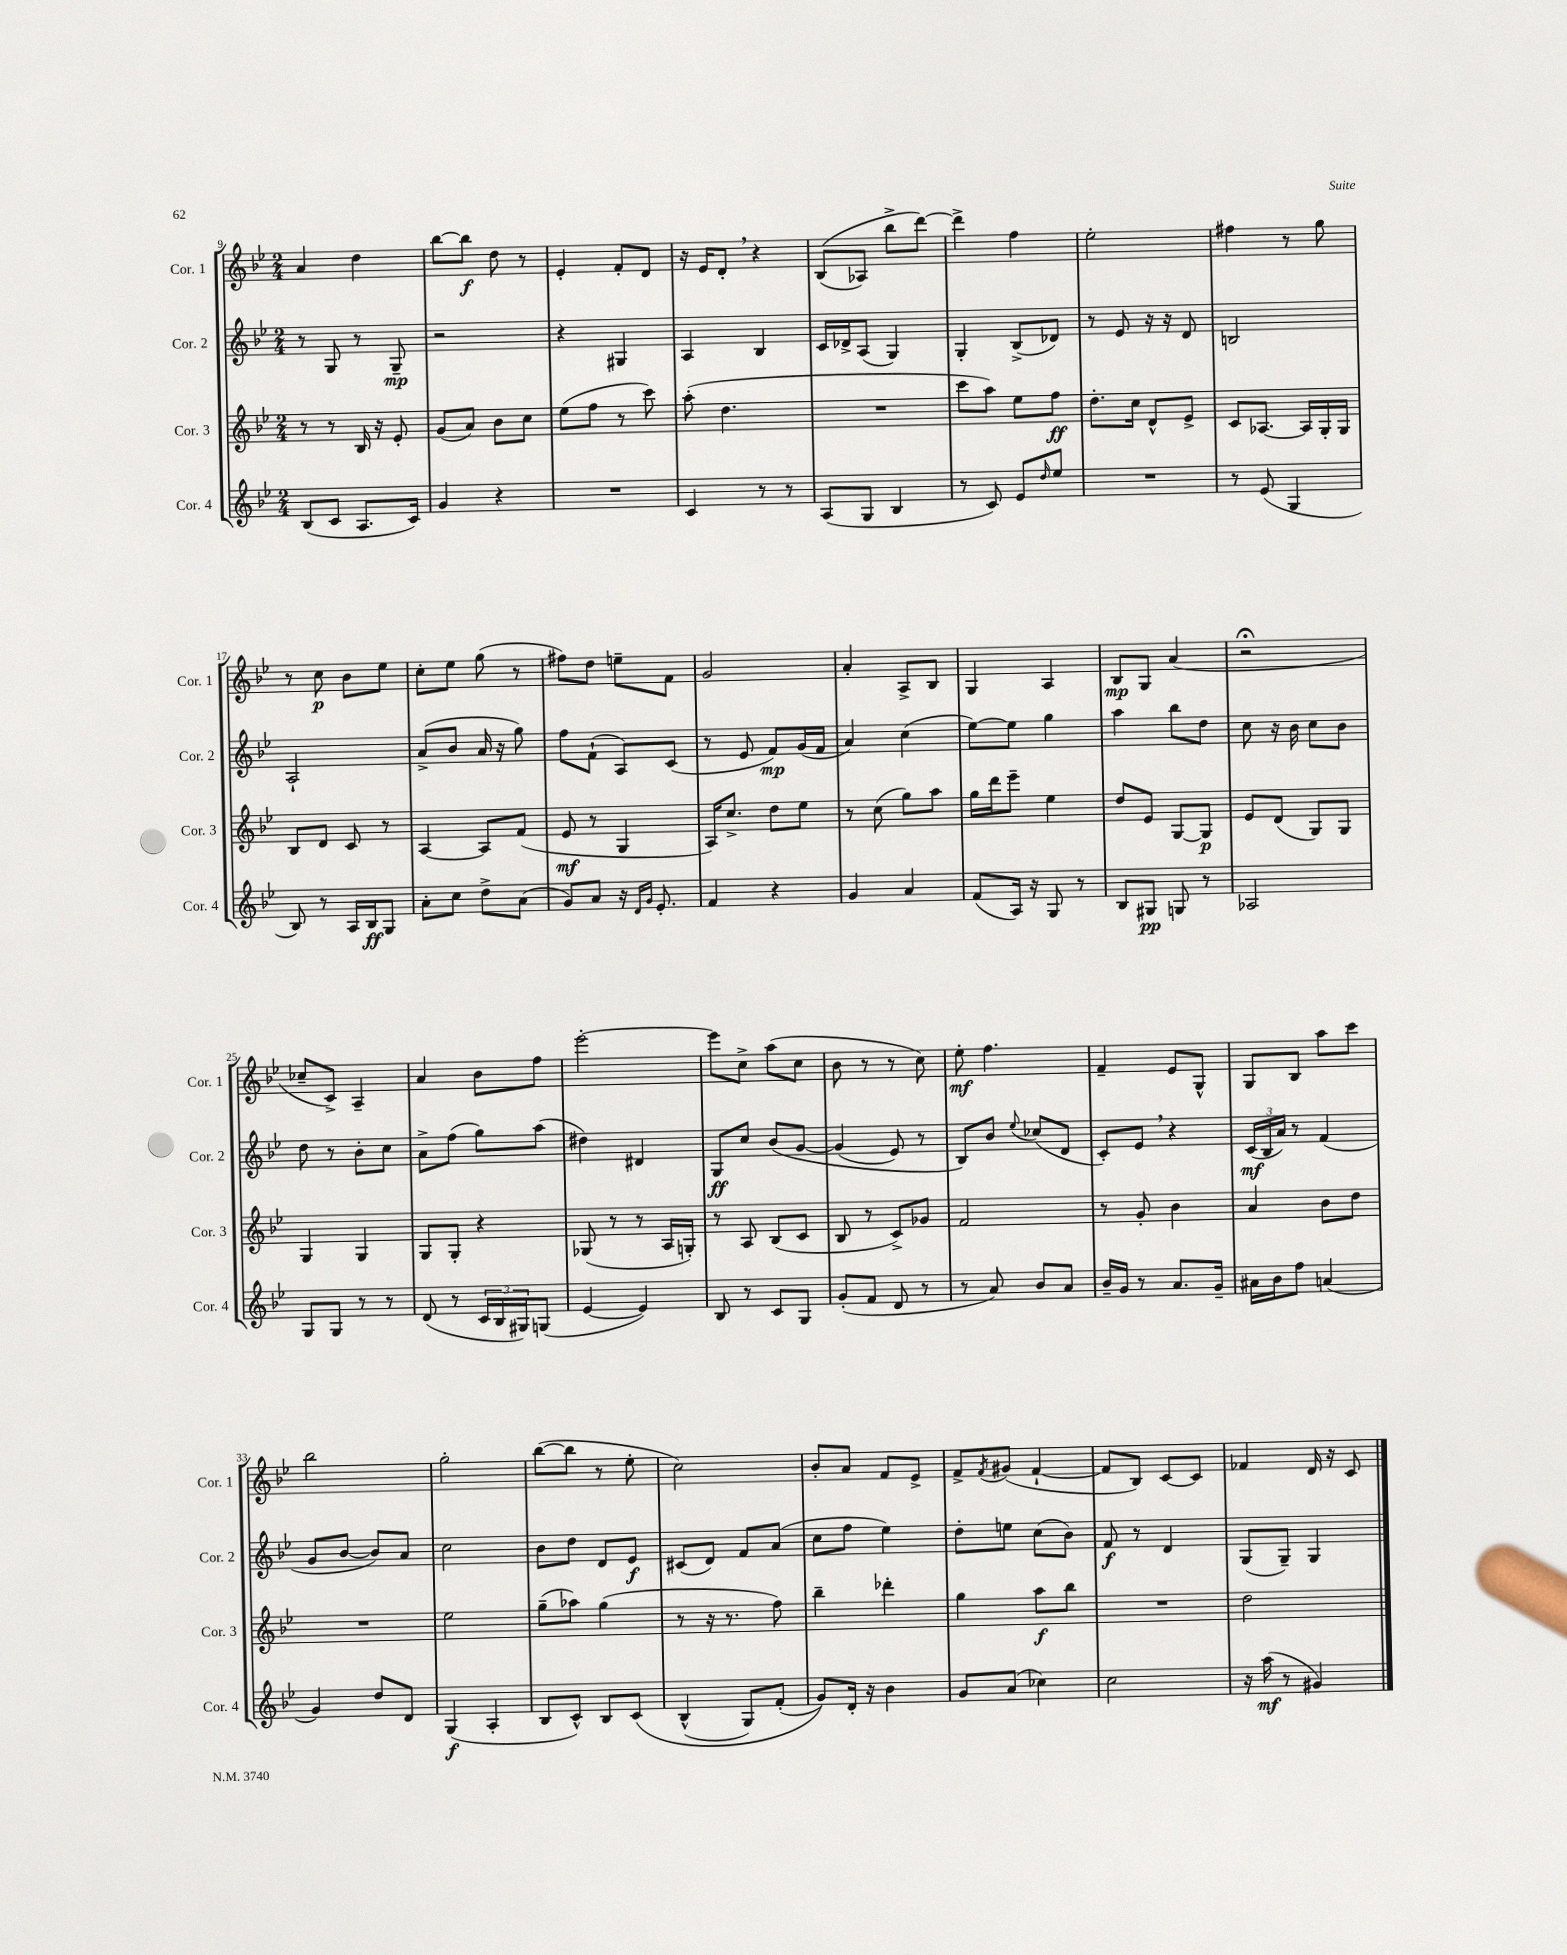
<<
\new StaffGroup <<
\new Staff = "s0" \with { instrumentName = "Cor. 1" shortInstrumentName = "Cor. 1" } {
    \clef treble \key bes \major \numericTimeSignature \time 2/4
    a'4 d''4 |
    bes''8~ bes''8\f d''8 r8 |
    ees'4-. f'8-. d'8 |
    r16 ees'16 d'8-. \breathe r4 |
    bes8(\( aes8) bes''8-> d'''8~\) |
    d'''4-> f''4 |
    ees''2-. |
    fis''4 r8 g''8 |
    r8 c''8\p bes'8 ees''8 |
    c''8-. ees''8 g''8( r8 |
    fis''8) d''8 e''8-- f'8 |
    g'2 |
    a'4-. a8-> bes8 |
    g4 a4 |
    bes8\mp g8 a'4( |
    r2\fermata |
    ces''8-- c'8->) a4-- |
    a'4 bes'8 f''8 |
    ees'''2~-. |
    ees'''8 c''8-> a''8( c''8 |
    bes'8 r8 r8 c''8) |
    ees''8-.\mf f''4. |
    f'4-- ees'8 g8-^ |
    g8 bes8 a''8 c'''8 |
    bes''2 |
    g''2-. |
    bes''8~( bes''8 r8 ees''8-. |
    c''2) |
    bes'8-. a'8 f'8 ees'8-> |
    f'8-> \acciaccatura { f'8 } gis'8( f'4~-! |
    f'8 bes8) c'8~ c'8 |
    fes'4 d'16 r16 c'8 \bar "|." |
}
\new Staff = "s1" \with { instrumentName = "Cor. 2" shortInstrumentName = "Cor. 2" } {
    \clef treble \key bes \major \numericTimeSignature \time 2/4
    r8 g8 r8 g8--\mp |
    r2 |
    r4 gis4 |
    a4 bes4 |
    c'16 des'16-> a8( g4) |
    g4-. bes8->( des'8) |
    r8 ees'8 r16 r16 d'8 |
    b2 |
    a2-! |
    a'8->( bes'8 a'16 r16 g''8) |
    f''8 f'8-!( a8) c'8( |
    r8 ees'8 f'8\mp) g'16( f'16 |
    a'4) c''4( |
    ees''8~) ees''8 g''4 |
    a''4 bes''8 d''8 |
    c''8 r16 bes'16 c''8 bes'8 |
    d''8 r8 bes'8-. c''8 |
    a'8-> f''8( g''8) a''8( |
    dis''4) dis'4 |
    g8\ff c''8 bes'8\( g'8~ |
    g'4( ees'8) r8 |
    bes8\) bes'8 \appoggiatura { ees''8 } ces''8( d'8 |
    c'8-.) ees'8 \breathe r4 |
    \tuplet 3/2 { c'16\mf( bes16 a'16) } r8 f'4( |
    g'8 bes'8~ bes'8) a'8 |
    c''2 |
    bes'8 d''8 d'8 ees'8\f |
    cis'8( d'8) f'8 a'8( |
    c''8 f''8 ees''4) |
    d''8-. e''8 c''8( bes'8) |
    f'8\f r8 d'4 |
    g8( g8--) g4 \bar "|." |
}
\new Staff = "s2" \with { instrumentName = "Cor. 3" shortInstrumentName = "Cor. 3" } {
    \clef treble \key bes \major \numericTimeSignature \time 2/4
    r8 r8 bes16 r16 ees'8-. |
    g'8( a'8) bes'8 c''8 |
    ees''8( f''8 r8 c'''8) |
    a''8-.( d''4. |
    R2 |
    c'''8 a''8) ees''8 f''8\ff |
    d''8.-. c''16 d'8-^ ees'8-> |
    c'8 aes8.~ aes16 g16-. g16 |
    bes8 d'8 c'8 r8 |
    a4~ a8 f'8( |
    ees'8\mf r8 g4 |
    a16) c''8.-> d''8 ees''8 |
    r8 c''8( g''8) a''8 |
    g''16 d'''16 ees'''8-- ees''4 |
    d''8 ees'8 g8~ g8\p |
    ees'8 d'8( g8) g8 |
    g4 g4 |
    g8 g8-. r4 |
    ges8( r8 r8 a16 g16-.) |
    r8 a8 bes8( c'8 |
    bes8 r8 c'8->) ges'8 |
    f'2 |
    r8 g'8-. bes'4 |
    a'4 bes'8 d''8 |
    R2 |
    ees''2 |
    g''8--( aes''8) g''4( |
    r8 r16 r8. f''8) |
    bes''4-- des'''4-. |
    g''4 a''8\f bes''8 |
    R2 |
    d''2 \bar "|." |
}
\new Staff = "s3" \with { instrumentName = "Cor. 4" shortInstrumentName = "Cor. 4" } {
    \clef treble \key bes \major \numericTimeSignature \time 2/4
    bes8( c'8 a8. c'16) |
    g'4 r4 |
    R2 |
    c'4 r8 r8 |
    a8( g8 bes4 |
    r8 c'8) ees'8 \grace { d''16 } ees''8 |
    R2 |
    r8 ees'8( g4 |
    bes8) r8 a16 bes16\ff g8 |
    a'8-. c''8 d''8-> a'8( |
    g'8) a'8 r16 \grace { d'16 g'16 } ees'8.-. |
    f'4 r4 |
    g'4 a'4 |
    f'8( a16) r16 g8 r8 |
    bes8 gis8\pp g8 r8 |
    aes2 |
    g8 g8 r8 r8 |
    d'8( r8 \tuplet 3/2 { c'16 bes16 gis16) } g8( |
    ees'4~ ees'4) |
    bes8 r8 c'8 g8 |
    g'8-.( f'8 d'8 r8 |
    r8 a'8) bes'8 a'8 |
    bes'16-- g'16 r8 a'8. g'16-- |
    ais'16 bes'16 f''8 a'4( |
    g'4) d''8 d'8 |
    g4\f( a4-. |
    bes8 c'8-^) bes8 c'8\( |
    bes4-^( g8) f'8-.( |
    g'8)\) d'16-. r16 bes'4 |
    g'8 a'8( ces''4) |
    c''2 |
    r16 a''16\mf( r8 gis'4) \bar "|." |
}
>>
>>
\layout { \context { \Score currentBarNumber = #9 } }
